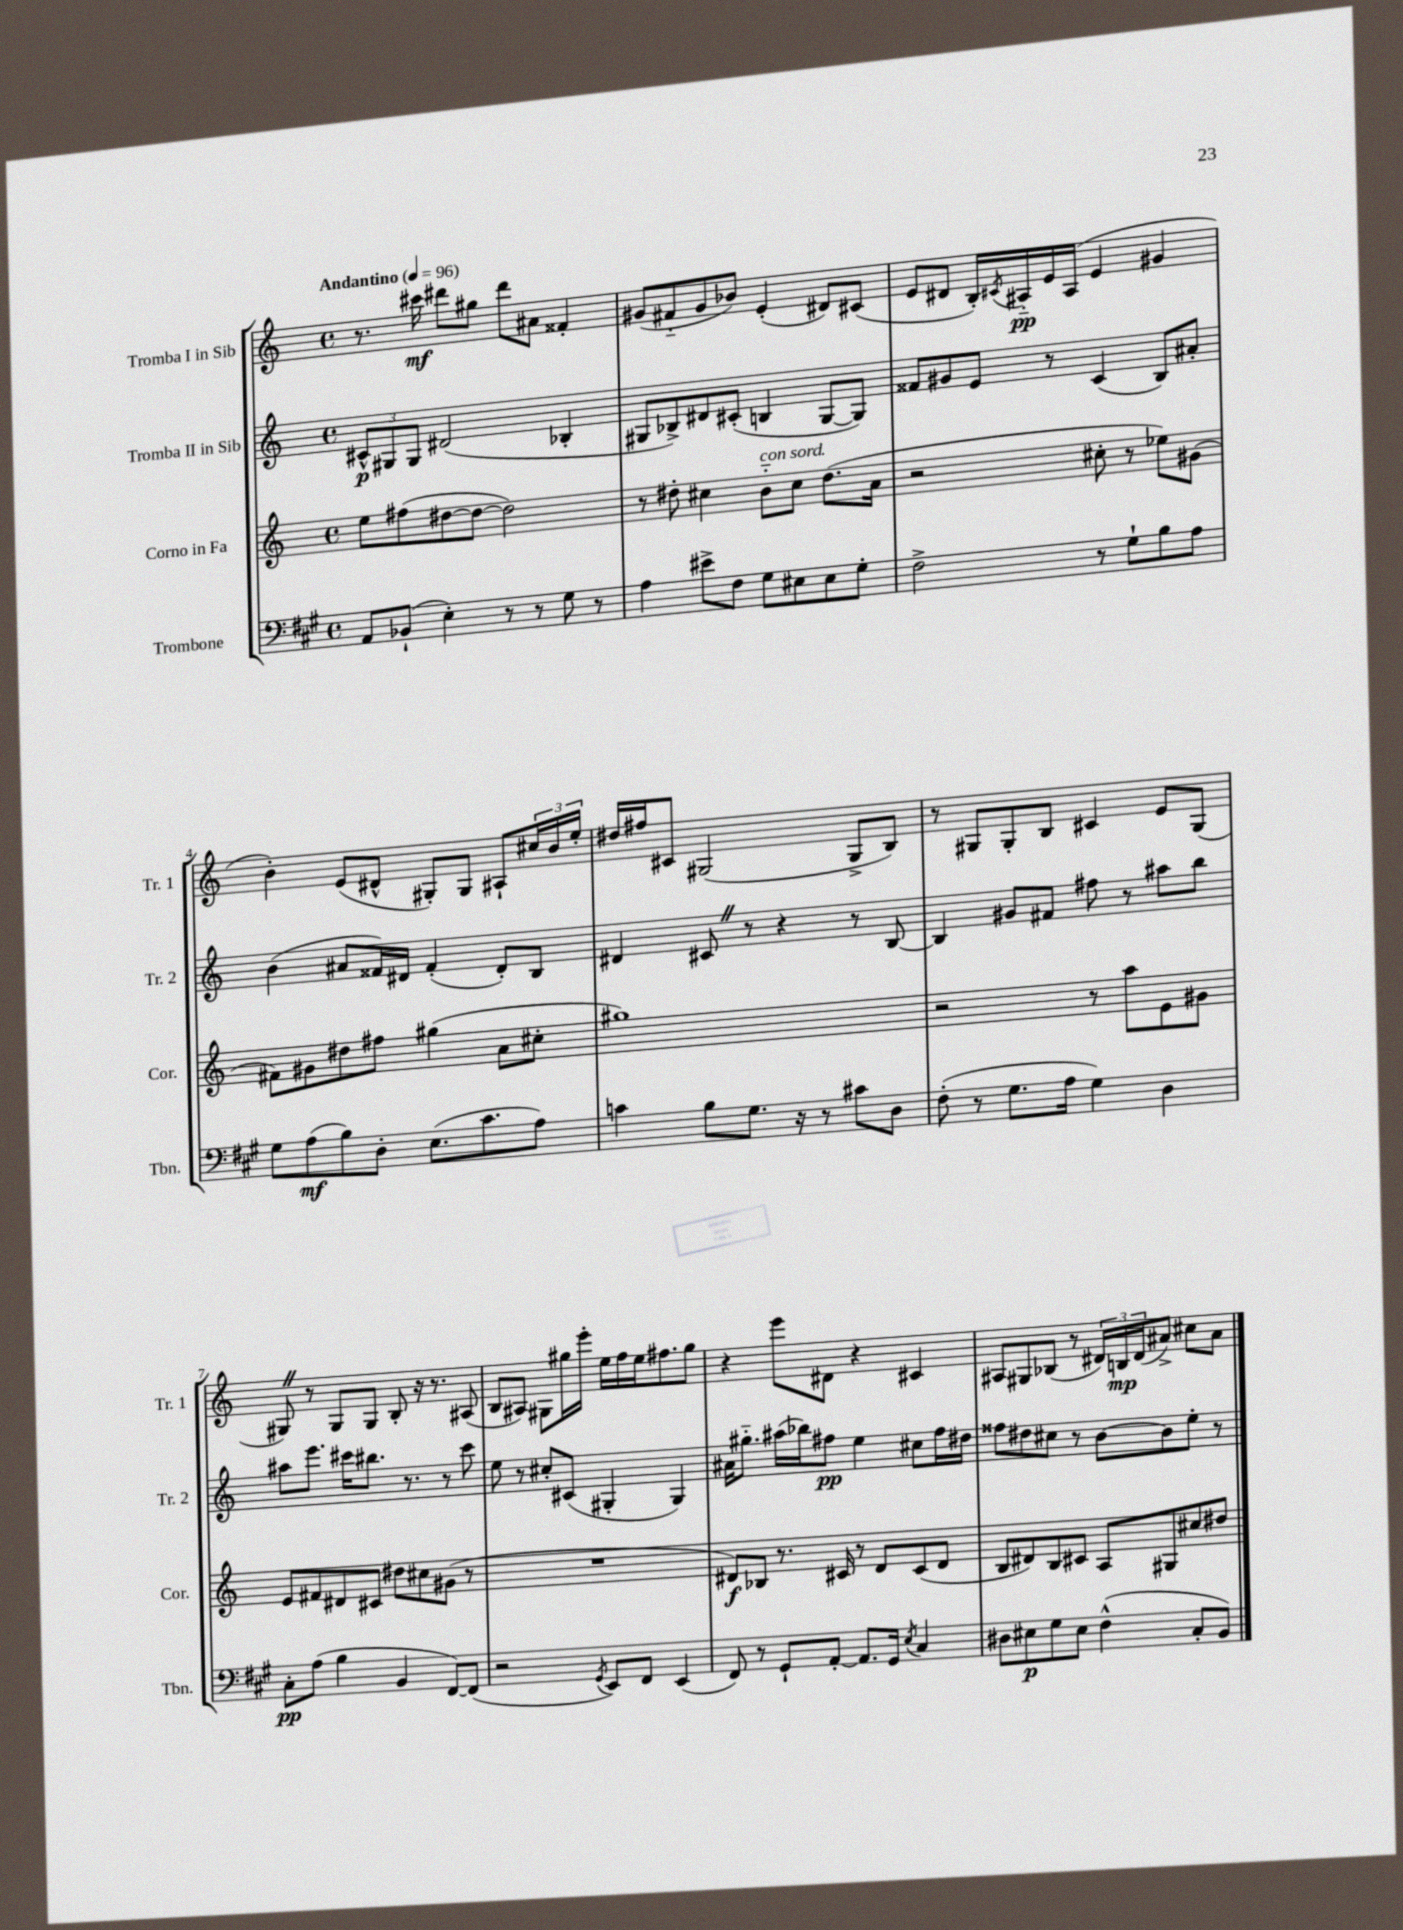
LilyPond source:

<<
\new StaffGroup <<
\new Staff = "s0" \with { instrumentName = "Tromba I in Sib" shortInstrumentName = "Tr. 1" } {
    \clef treble \key c \major \defaultTimeSignature \time 4/4 \tempo "Andantino" 4 = 96
    r8. cis'''16\mf dis'''8 gis''8 dis'''8 ais'8 fisis'4-. |
    gis'8( fis'8-_ gis'8 bes'8) e'4-.( dis'8) cis'8( |
    e'8 dis'8 b16-.) \acciaccatura { cis'8 } ais16-_\pp e'16 ais16( e'4 gis'4 |
    b'4-.) e'8( dis'8-^ gis8-.) gis8 ais8-! \tuplet 3/2 { cis''16 b'16 e''16-. } |
    dis''16 fis''16 cis'8 gis2( gis8-> b8) |
    r8 gis8 gis8-. b8 cis'4 e'8 gis8( |
    gis8) \once \override BreathingSign.text = \markup { \musicglyph "scripts.caesura.straight" } \breathe r8 gis8 gis8 b8-. r16 r8. ais8( |
    b8 ais8) gis8 gis''16 e'''16-. e''16 f''16 e''16 fis''8. gis''8 |
    r4 e'''8 dis'8 r4 cis'4 |
    ais8 gis8 bes8( r8 \tuplet 3/2 { dis'16) b16\mp dis'16( } ais'8->) cis''8 ais'8 \bar "|." |
}
\new Staff = "s1" \with { instrumentName = "Tromba II in Sib" shortInstrumentName = "Tr. 2" } {
    \clef treble \key c \major \defaultTimeSignature \time 4/4
    \tuplet 3/2 { cis'8-^\p gis8 gis8 } dis'2( bes4-. |
    gis8 bes8->) dis'8 cis'8-.( b4 gis8~ gis8) |
    fisis'8 gis'8 e'8 r8 c'4( b8) ais'8-. |
    b'4( ais'8 fisis'16) dis'16 fisis'4-.( dis'8-.) b8 |
    dis'4 cis'8 \once \override BreathingSign.text = \markup { \musicglyph "scripts.caesura.straight" } \breathe r8 r4 r8 b8~ |
    b4 gis'8 fis'8 fis''8 r8 ais''8 b''8 |
    ais''8 e'''8. cis'''16 bis''8. r8. r8 cis'''8 |
    e''8 r8 cis''8-. cis'8( gis4-. gis4) |
    ais'16 gis''8.-_ ais''16( bes''16) fis''8\pp e''4 cis''8 fis''16 dis''16 |
    fisis''8 dis''8 cis''8 r8 b'8~ b'8 e''8-. r8 \bar "|." |
}
\new Staff = "s2" \with { instrumentName = "Corno in Fa" shortInstrumentName = "Cor." } {
    \clef treble \key c \major \defaultTimeSignature \time 4/4
    e''8 fis''8( dis''8~ dis''8~ dis''2) |
    r8 dis''8-. cis''4 b'8-_^\markup { \italic "con sord." } cis''8 dis''8.( a'16 |
    r2 cis''8-. r8 ees''8) gis'8( |
    fis'8) gis'8 dis''8 fis''8 gis''4( a'8 cis''8-. |
    gis''1) |
    r2 r8 a''8 e'8 gis'8 |
    e'8 fis'8 dis'8 cis'8 dis''8 cis''8 gis'8( r8 |
    R1 |
    dis'8\f) bes8 r8. cis'16 r8 dis'8 cis'8( dis'8 |
    b8 dis'8) b8 cis'8 a8 gis8 cis''8 dis''8 \bar "|." |
}
\new Staff = "s3" \with { instrumentName = "Trombone" shortInstrumentName = "Tbn." } {
    \clef bass \key a \major \defaultTimeSignature \time 4/4
    a,8 bes,8-!( e4-.) r8 r8 gis8 r8 |
    a4 eis'8-> fis8 gis8 eis8 eis8 gis8-. |
    fis2-> r8 gis8-! b8 a8 |
    gis8 a8\mf( b8) d8-. e8.( cis'8. a8) |
    c'4 b8 gis8. r16 r8 cis'8 d8 |
    fis8-.( r8 gis8. a16 gis4) d4 |
    cis8-.\pp a8( b4 b,4 fis,8~) fis,8( |
    r2 \acciaccatura { gis,8 } e,8) fis,8 e,4( |
    fis,8) r8 gis,8-! a,8~-. a,8. gis,16 \acciaccatura { e8 } cis4 |
    dis8 eis8\p gis8 eis8 fis4-^( cis8-. b,8) \bar "|." |
}
>>
>>
